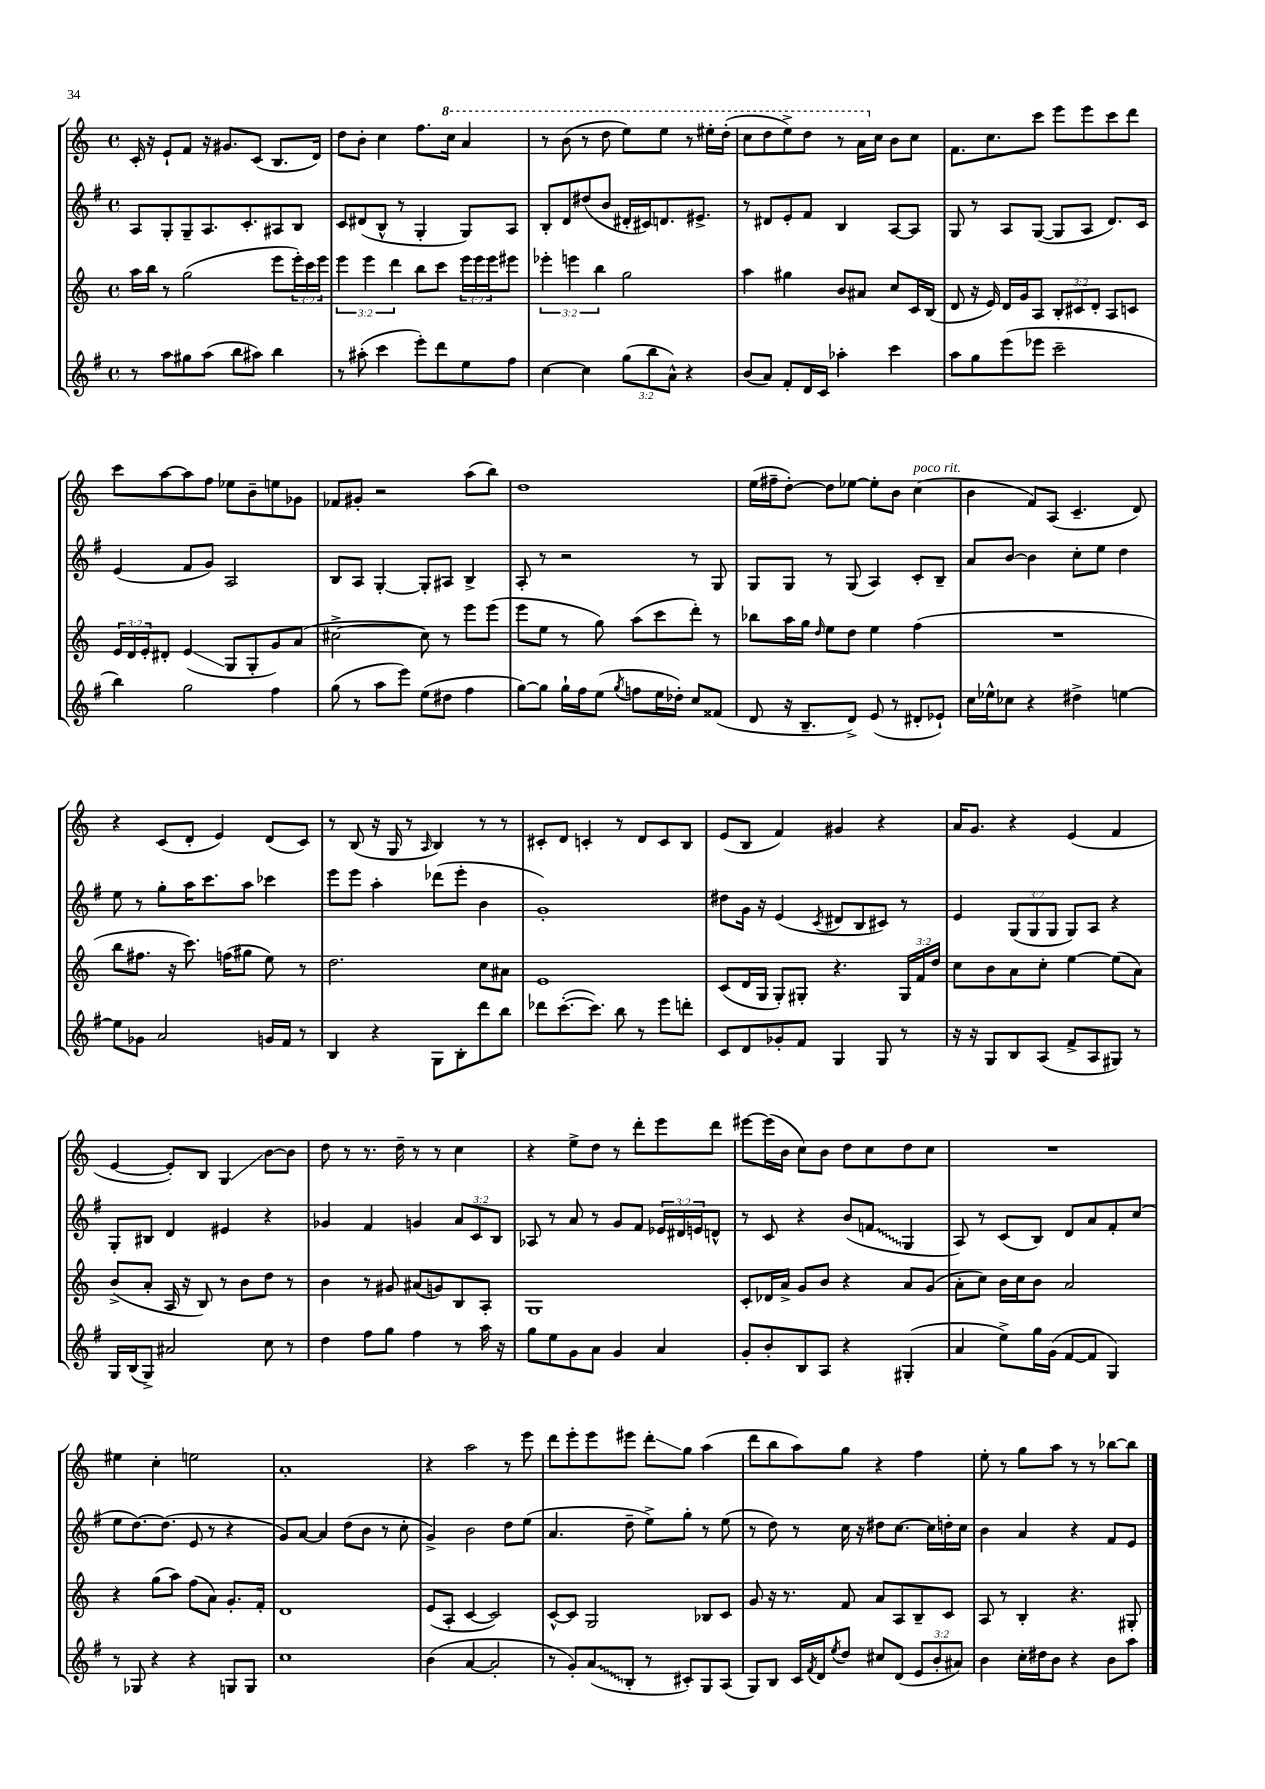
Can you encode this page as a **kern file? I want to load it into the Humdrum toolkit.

**kern	**kern	**kern	**kern
*staff4	*staff3	*staff2	*staff1
*clefG2	*clefG2	*clefG2	*clefG2
*k[f#]	*k[]	*k[f#]	*k[]
*M4/4	*M4/4	*M4/4	*M4/4
*met(c)	*met(c)	*met(c)	*met(c)
8r	16aa\LL	8A/L	16c'/
.	16bb\JJ	.	16r
8aa\L	8r	8G'/	8e`/L
8gg#\	(2gg\	8G~/	8f/J
(8aa\J	.	8.A/	16r
.	.	.	8.g#/L
8bb\L	.	.	.
.	.	8.c'/	.
8aa#\J)	.	.	(8c/J
4bb\	8eee\L	8A#/	8.B/L
.	24eee'\L)	8B/J	.
.	24ccc\	.	.
.	.	.	16d/Jk)
.	24eee\JJ	.	.
=	=	=	=
8r	6eee\	8c/L	8dd\L
(8aa#'\	.	(8d#/	8b'\J
.	6eee\	.	.
4ccc\	.	8B^^/J	4cc\
.	6ddd\	.	.
.	.	8r	.
8eee'\L)	8bb\L	4G'/	8.ff\L
8ddd\	8ccc\J	.	.
.	.	.	16ccc\Jk
8ee\	24eee\LL	8G/L)	4aa/
.	24eee\	.	.
.	24eee\J	.	.
8ff#\J	8eee#\J	8A/J	.
=	=	=	=
[4cc\	6eee-'\	8B'/L	8r
.	.	8d/	(8bb\
.	6eee\	.	.
4cc\]	.	(8dd#/	8r
.	6bb\	.	.
.	.	8b/J	8ddd\
(12gg\L	2gg\	16d#'/LL	8eee\L)
.	.	16c#/J)	.
12bb\	.	.	.
.	.	8.d/	8eee\J
12a^^\J)	.	.	.
4r	.	.	8r
.	.	8.e#^/J	.
.	.	.	16eee#'\LL
.	.	.	(16ddd'\JJ
=	=	=	=
(8b/L	4aa\	8r	8ccc\L
8a/J)	.	8d#/L	8ddd\
8f#'/L	4gg#\	8e'/	8eee^\)
16d/L	.	8f#/J	8ddd\J
16c/JJ	.	.	.
4aa-'\	8b/L	4B/	8r
.	8a#/J	.	16aa\LL
.	.	.	16cc\JJ
4ccc\	8cc/L	[8A/L	8b\L
.	16c/L	8A/]J	8cc\J
.	(16B/JJ	.	.
=	=	=	=
8aa\L	8d/	8G/	8.f\L
8gg\	16r	8r	.
.	16e/)	.	8.cc\
(8eee\	16d/LL	8A/L	.
.	16g/J	.	.
8eee-\J	8A/J	([8G/J	8ccc\J
2ccc~\	12B'/L	8G/]L	8eee\L
.	12c#/	.	.
.	.	8A/J	8eee\
.	12d'/J	.	.
.	8A/L	8.d/L)	8ccc\
.	8c/J	.	8ddd\J
.	.	16c/Jk	.
=	=	=	=
4bb\)	24e/LL	(4e/	8ccc\L
.	24d/	.	.
.	24e'/J	.	.
.	8d#'/J	.	[8aa\
2gg\	(4e/	8f#/L	8aa\]
.	.	8g/J)	8ff\J
.	8G/L	2A/	8ee-\L
.	8G'/	.	8b~\
4ff#\	8g/)	.	8ee\
.	(8a/J	.	8g-\J
=	=	=	=
(8gg\	[2cc#^\	8B/L	8f-/L
8r	.	8A/J	8g#'/J
8aa\L	.	[4G'/	2r
8eee\J)	.	.	.
(8ee\L	8cc#\])	8G'/]L	.
8dd#\J	8r	8A#/J	.
4ff#\	8eee\L	4B^/	(8aa\L
.	(8eee\J	.	8bb\J)
=	=	=	=
[8gg\L)	8eee\L	8A'/	1dd
8gg\]J	8ee\J	8r	.
16gg`\LL	8r	2r	.
16ff#\J	.	.	.
(8ee\J	8gg\)	.	.
8qgg/	.	.	.
8ff\L	(8aa\L	.	.
16ee\L	8ccc\	.	.
16dd-'\JJ)	.	.	.
8cc/L	8ddd'\J)	8r	.
(8f##/J	8r	8G/	.
=	=	=	=
8d/	8bb-\L	8G/L	(16ee\LL
.	.	.	16ff#~\J
16r	16aa\L	8G/J	[8dd'\J)
8.B~/L	16gg\JJ	.	.
.	16qqdd/	.	.
.	8ee\L	8r	8dd\]L
8d^/J)	8dd\J	(8G/	[8ee-\J
(8e/	4ee\	4A/)	8ee-'\]L
8r	.	.	8b\J
8d#'/L	(4ff\	8c'/L	(4cc\
8e-`/J)	.	8B~/J	.
=	=	=	=
16cc\LL	1r	8a/L	4b\
16ee-^^\J	.	.	.
8cc-\J	.	[8b/J	.
4r	.	4b\]	8f/L)
.	.	.	(8A/J
4dd#^\	.	8cc'\L	4.c~/
.	.	8ee\J	.
[4ee\	.	4dd\	.
.	.	.	8d/)
=	=	=	=
8ee\]L	8bb\L	8ee\	4r
8g-\J	8.ff#\J	8r	.
2a/	.	8gg'\L	(8c/L
.	16r	.	.
.	8.ccc\)	16aa\K	8d'/J
.	.	8.ccc\	.
.	.	.	4e/)
.	(16ff\LK	.	.
.	8gg#\J	8aa\J	.
16g/LL	8ee\)	4ccc-\	(8d/L
16f#/JJ	.	.	.
8r	8r	.	8c/J)
=	=	=	=
4B/	2.dd\	8eee\L	8r
.	.	8eee\J	(8B/
4r	.	4aa'\	16r
.	.	.	16G/
.	.	.	8r
.	.	.	16qqA/
8G\L	.	(8ddd-\L	4B/)
8B'\	.	8eee'\J	.
8ddd\	8cc\L	4b\	8r
8bb\J	8a#\J	.	8r
=	=	=	=
8ddd-\L	1e	1g')	8c#'/L
([8.ccc'\	.	.	8d/J
.	.	.	4c'/
8.ccc\]J)	.	.	.
8bb\	.	.	8r
8r	.	.	8d/L
8eee\L	.	.	8c/
8ddd'\J	.	.	8B/J
=	=	=	=
8c/L	(8c/L	8dd#\L	(8e/L
8d/	16d/L	16g\Jk	8B/J
.	16G/JJ	16r	.
8g-'/	8G'/L)	(4e/	4f/)
8f#/J	8G#'/J	.	.
.	.	8qc/	.
4G/	4.r	8d#/L	4g#/
.	.	8B/	.
8G/	.	8c#/J)	4r
8r	24G#/LL	8r	.
.	24f/	.	.
.	24dd/JJ	.	.
=	=	=	=
16r	8cc\L	4e/	16a/LK
16r	.	.	8.g/J
8G/L	8b\	.	.
8B/	8a\	(12G/L	4r
.	.	12G/	.
(8A/J	8cc'\J	.	.
.	.	12G/J	.
8f#^/L	[4ee\	8G/L)	(4e/
8A/	.	8A/J	.
8G#/J)	(8ee\]L	4r	4f/
8r	8a\J)	.	.
=	=	=	=
16G/LL	(8b^/L	8G'/L	[4e/
(16B/J	.	.	.
8G^/J)	8a'/J	8B#/J	.
2a#/	16A/	4d/	8e'/]L)
.	16r	.	.
.	8B/)	.	8B/J
.	8r	4e#/	4G/
.	8b\L	.	.
8cc\	8dd\J	4r	[8b\L
8r	8r	.	8b\]J
=	=	=	=
4dd\	4b\	4g-/	8dd\
.	.	.	8r
8ff#\L	8r	4f#/	8.r
8gg\J	8g#/	.	.
.	.	.	16dd~\
4ff#\	(8a#/L	4g/	8r
.	8g/)	.	8r
8r	8B/	12a/L	4cc\
.	.	12c/	.
16aa\	8A'/J	.	.
.	.	12B/J	.
16r	.	.	.
=	=	=	=
8gg\L	1G	8A-/	4r
8ee\	.	8r	.
8g\	.	8a/	8ee^\L
8a\J	.	8r	8dd\J
4g/	.	8g/L	8r
.	.	8f#/J	8ddd'\L
4a/	.	24e-/LL	8eee\
.	.	24d#/	.
.	.	24e/J	.
.	.	8d^^/J	8ddd\J
=	=	=	=
8g'/L	8c'/L	8r	[8eee#\L
8b'/	16d-/L	8c/	(16eee#\]L
.	16a^/JJ	.	16b\JJ
8B/	8g/L	4r	8cc\L)
8A/J	8b/J	.	8b\J
4r	4r	(8b/L	8dd\L
.	.	8f/J	8cc\
(4G#'/	8a/L	4G/	8dd\
.	(8g/J	.	8cc\J
=	=	=	=
4a/	8a'\L	8A/)	1r
.	8cc\J)	8r	.
8ee^\L)	16b\LL	(8c/L	.
.	16cc\J	.	.
16gg\L	8b\J	8B/J)	.
(16g\JJ	.	.	.
[8f#/L	2a/	8d/L	.
8f#/]J	.	8a/	.
4G/)	.	8f#'/	.
.	.	(8cc/J	.
=	=	=	=
8r	4r	8ee\L	4ee#\
8G-/	.	[8.dd\)	.
4r	(8gg\L	.	4cc'\
.	.	(8.dd\]J	.
.	8aa\J)	.	.
4r	(8ff\L	8e/	2ee\
.	8a\J)	8r	.
8G/L	8.g'/L	4r	.
8G/J	.	.	.
.	16f'/Jk	.	.
=	=	=	=
1cc	1d	8g/L)	1a'
.	.	[8a/J	.
.	.	4a/]	.
.	.	(8dd\L	.
.	.	8b\J	.
.	.	8r	.
.	.	8cc'\	.
=	=	=	=
(4b\	(8e/L	4g^/)	4r
.	8A'/J	.	.
[4a/	[4c/	2b\	2aa\
2a'/]	2c/])	.	.
.	.	8dd\L	8r
.	.	(8ee\J	8eee\
=	=	=	=
8r	[8c^^/L	4.a/	8ddd\L
8g'/L)	8c/]J	.	8eee'\
(8a/	2G/	.	8eee\
8B'/J	.	8dd~\	8eee#\J
8r	.	8ee^\L)	8ddd'\L
8c#'/L)	.	8gg'\J	8gg\J
8G/	8B-/L	8r	(4aa\
(8A/J	8c/J	(8ee\	.
=	=	=	=
8G/L)	8g/	8r	8ddd\L
8B/J	16r	8dd\)	8bb\
.	8.r	.	.
16c/LL	.	8r	8aa\)
8qf#/	.	.	.
16d/J	.	.	.
8qee/	.	.	.
8dd/J	8f/	16cc\	8gg\J
.	.	16r	.
8cc#/L	8a/L	8dd#\L	4r
(8d/J	8A/	[8.cc\J	.
12e/L	8B~/	.	4ff\
.	.	16cc\]LL	.
12b'/	.	.	.
.	8c/J	16dd'\	.
12a#/J)	.	.	.
.	.	16cc\JJ	.
=	=	=	=
4b\	8A/	4b\	8ee'\
.	8r	.	8r
16cc'\LL	4B'/	4a/	8gg\L
16dd#\J	.	.	.
8b\J	.	.	8aa\J
4r	4.r	4r	8r
.	.	.	8r
8b\L	.	8f#/L	[8bb-\L
8aa\J	8G#'/	8e/J	8bb-\]J
==	==	==	==
*-	*-	*-	*-
